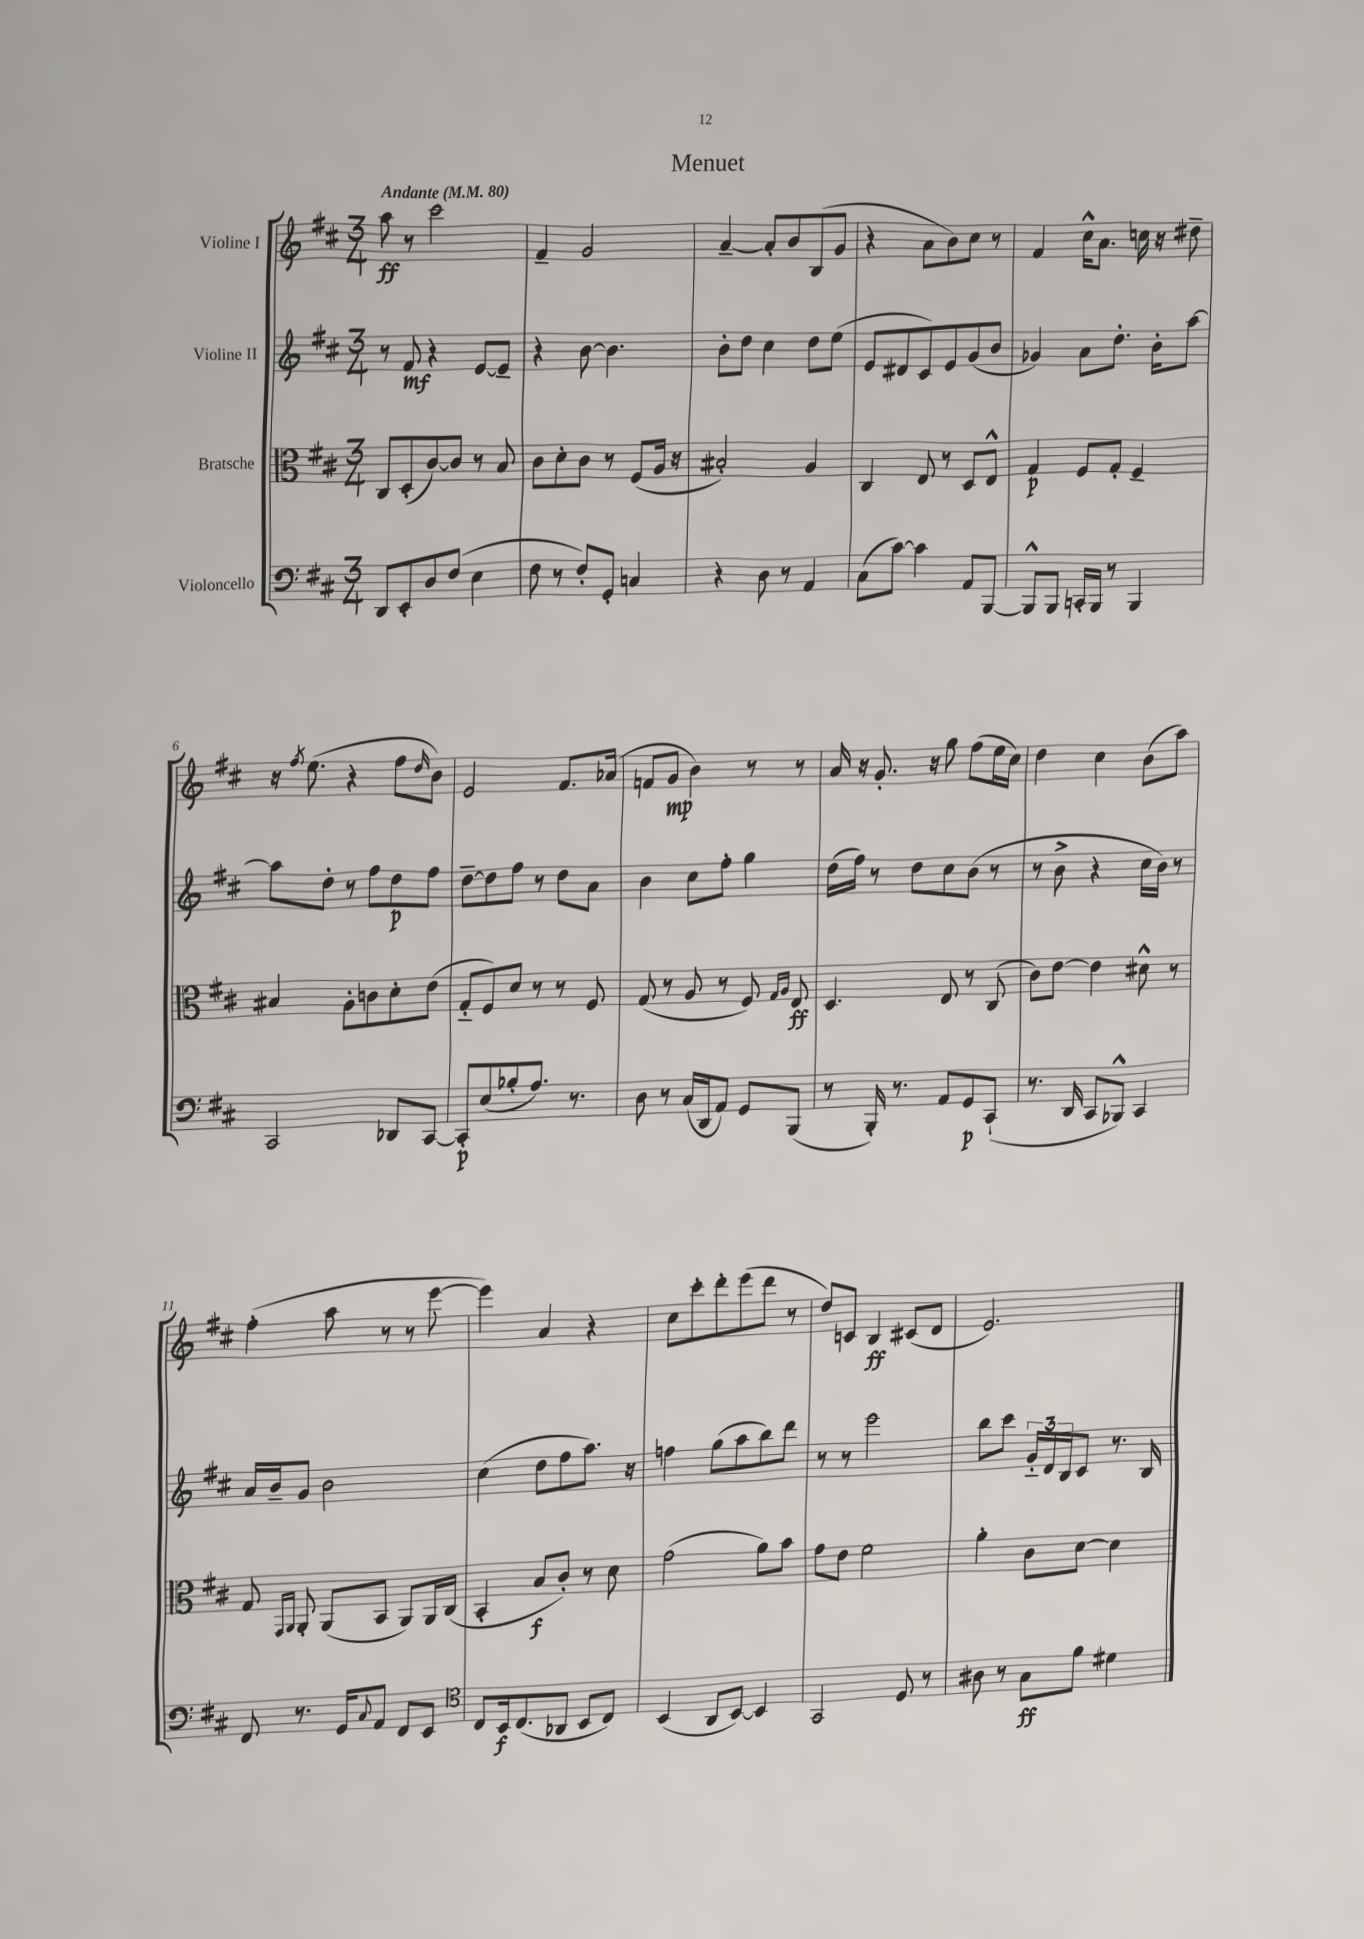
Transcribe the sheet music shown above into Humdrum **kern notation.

**kern	**dynam	**kern	**dynam	**kern	**dynam	**kern	**dynam
*part4	*part4	*part3	*part3	*part2	*part2	*part1	*part1
*staff4	*staff4	*staff3	*staff3	*staff2	*staff2	*staff1	*staff1
*I"Violoncello	*	*I"Bratsche	*	*I"Violine II	*	*I"Violine I	*
*clefF4	*	*clefC3	*	*clefG2	*	*clefG2	*
*k[f#c#]	*	*k[f#c#]	*	*k[f#c#]	*	*k[f#c#]	*
*M3/4	*	*M3/4	*	*M3/4	*	*M3/4	*
*MM80	*	*MM80	*	*MM80	*	*MM80	*
=1	=1	=1	=1	=1	=1	=1	=1
!	!	!	!	!	!	!LO:TX:a:B:t=Andante	!
8DD/L	.	8C#/L	.	8r	.	8aa\	ff
8EE'/	.	(8D'/	.	8f#/	mf	8r	.
8D/	.	[8c#/)	.	4r	.	2ccc#\	.
(8F#/J	.	8c#/J]	.	.	.	.	.
4E\	.	8r	.	[8e/L	.	.	.
.	.	8B/	.	8e~/J]	.	.	.
=2	=2	=2	=2	=2	=2	=2	=2
8F#\	.	8c#\L	.	4r	.	4f#~/	.
8r	.	8d'\	.	.	.	.	.
8F#'/L)	.	8c#\J	.	[8b\	.	2g/	.
8GG'/J	.	8r	.	4.b\]	.	.	.
4Cn/	.	(8F#/L	.	.	.	.	.
.	.	16A/Jk	.	.	.	.	.
.	.	16r	.	.	.	.	.
=3	=3	=3	=3	=3	=3	=3	=3
4r	.	2B#X'/)	.	8b'\L	.	[4a~/	.
.	.	.	.	8dd\J	.	.	.
8D\	.	.	.	4cc#\	.	8a'/L]	.
8r	.	.	.	.	.	8b/	.
4AA/	.	4A/	.	8dd\L	.	(8B/	.
.	.	.	.	(8ee\J	.	8g/J	.
=4	=4	=4	=4	=4	=4	=4	=4
(8C#\L	.	4C#/	.	8e/L	.	4r	.
[8c#\J)	.	.	.	8d#X/	.	.	.
4c#\]	.	8E/	.	8c#/)	.	8a\L	.
.	.	8r	.	8e/	.	8b\)	.
8AA/L	.	8D/L	.	(8g/	.	8cc#\J	.
[8BBB/J	.	8E^^/J	.	8b/J	.	8r	.
=5	=5	=5	=5	=5	=5	=5	=5
8BBB^^/L]	.	4G/	p	4g-X/)	.	4f#/	.
8BBB/J	.	.	.	.	.	.	.
16CCn'/LL	.	8F#/L	.	8a\L	.	16cc#^^\KL	.
16BBB/JJ	.	.	.	.	.	8.a\J	.
8r	.	8G'/J	.	8.dd'\J	.	.	.
4BBB/	.	4F#~/	.	.	.	16ccn\	.
.	.	.	.	16b'\KL	.	16r	.
.	.	.	.	[8aa\J	.	8dd#X~\	.
!!LO:LB:g=z
=6	=6	=6	=6	=6	=6	=6	=6
2CC#/	.	4B#X/	.	8aa\L]	.	16r	.
.	.	.	.	.	.	8qff#/	.
.	.	.	.	.	.	(8.ee\	.
.	.	.	.	8dd'\J	.	.	.
.	.	8A'\L	.	8r	.	4r	.
.	.	8cn\	.	8ff#\L	.	.	.
8DD-X/L	.	8d'\	.	8dd\	p	8ff#\L	.
.	.	.	.	.	.	16qqdd/	.
[8CC#/J	.	(8e\J	.	8ff#\J	.	8b\J)	.
=7	=7	=7	=7	=7	=7	=7	=7
8CC#'/L]	p	8G/L	.	[8dd~\L	.	2e/	.
(8E/	.	8F#/)	.	8dd\]	.	.	.
8B-X'/	.	8d/J	.	8ff#\J	.	.	.
8.A/J)	.	8r	.	8r	.	.	.
.	.	8r	.	8dd\L	.	8.f#/L	.
8.r	.	.	.	.	.	.	.
.	.	8F#/	.	8a\J	.	.	.
.	.	.	.	.	.	(16a-X/Jk	.
=8	=8	=8	=8	=8	=8	=8	=8
8D\	.	(8G/	.	4b\	.	8fn/L	.
8r	.	8r	.	.	.	8g/J	mp
(16C#/LL	.	8A/	.	8cc#\L	.	4b\)	.
16DD/J	.	.	.	.	.	.	.
8AA/J)	.	8r	.	8ff#'\J	.	.	.
8GG/L	.	8F#/)	.	4gg\	.	8r	.
.	.	16qqG/LL	.	.	.	.	.
.	.	16qqA/JJ	.	.	.	.	.
(8BBB/J	.	8E/	ff	.	.	8r	.
=9	=9	=9	=9	=9	=9	=9	=9
8r	.	4.D/	.	(16dd\LL	.	16a/	.
.	.	.	.	16ff#\JJ)	.	16r	.
16BBB'/)	.	.	.	8r	.	8.g'/	.
8.r	.	.	.	.	.	.	.
.	.	.	.	8dd\L	.	.	.
.	.	.	.	.	.	16r	.
8AA/L	.	8E/	.	8cc#\	.	8gg\	.
8GG/	p	8r	.	(8b\J	.	(8ff#\L	.
(8CC#`/J	.	(8C#/	.	8r	.	16ee\L	.
.	.	.	.	.	.	16cc#\JJ)	.
=10	=10	=10	=10	=10	=10	=10	=10
8.r	.	8c#\L)	.	8r	.	4dd\	.
.	.	[8e\J	.	8b^\	.	.	.
16DD/	.	.	.	.	.	.	.
8CC#/L	.	4e\]	.	4r	.	4cc#\	.
8BBB-X^^/J)	.	.	.	.	.	.	.
4CC#/	.	8d#X^^\	.	16cc#\LL	.	(8b\L	.
.	.	.	.	16b\JJ)	.	.	.
.	.	8r	.	8r	.	8aa\J)	.
!!LO:LB:g=z
=11	=11	=11	=11	=11	=11	=11	=11
8FF#/	.	8G/	.	16a/LL	.	(4ff#'\	.
.	.	.	.	16b~/J	.	.	.
.	.	16qqGG/LL	.	.	.	.	.
.	.	16qqAA/JJ	.	.	.	.	.
8.r	.	8AA'/	.	8g/J	.	.	.
.	.	(8AA/L	.	2b\	.	8aa\	.
16GG/KL	.	.	.	.	.	.	.
8qqC#/	.	.	.	.	.	.	.
8AA/J	.	8BB/J	.	.	.	8r	.
8FF#/L	.	8AA/L)	.	.	.	8r	.
8EE/J	.	16AA/L	.	.	.	[8eee\	.
.	.	(16C#/JJ	.	.	.	.	.
=12	=12	=12	=12	=12	=12	=12	=12
*clefC4	*	*	*	*	*	*	*
8C#/L	.	4BB'/	.	(4cc#\	.	4eee\])	.
16BB/k	f	.	.	.	.	.	.
(8.C#/	.	.	.	.	.	.	.
.	.	8B/L	f	8dd\L	.	4a/	.
8AA-X/J	.	8c#'/J)	.	8ff#\	.	.	.
8BB/L	.	8r	.	8.aa\J)	.	4r	.
8C#/J)	.	8d\	.	.	.	.	.
.	.	.	.	16r	.	.	.
=13	=13	=13	=13	=13	=13	=13	=13
(4BB/	.	(2g\	.	4ffn\	.	8cc#\L	.
.	.	.	.	.	.	8ccc#'\	.
8AA/L	.	.	.	(8gg\L	.	8ddd'\	.
[8BB/J)	.	.	.	8aa\	.	(8eee\	.
4BB/]	.	8a\L)	.	8bb\)	.	8ddd\J	.
.	.	8b\J	.	8ddd\J	.	8r	.
=14	=14	=14	=14	=14	=14	=14	=14
2GG/	.	8g\L	.	8r	.	8dd/L)	.
.	.	8e\J	.	8r	.	8cn/J	.
.	.	2f#\	.	2eee\	.	4B/	ff
8D/	.	.	.	.	.	(8c#X/L	.
8r	.	.	.	.	.	8d/J	.
=15	=15	=15	=15	=15	=15	=15	=15
8A#X\	.	4a'\	.	8bb\L	.	2.e/)	.
8r	.	.	.	8ccc#\J	.	.	.
8G\L	ff	8c#\L	.	24g/LL	.	.	.
.	.	.	.	24d/	.	.	.
.	.	.	.	24B/J	.	.	.
8f#\J	.	[8d\J	.	8c#/J	.	.	.
4d#X\	.	4d\]	.	8.r	.	.	.
.	.	.	.	16B/	.	.	.
==	==	==	==	==	==	==	==
*-	*-	*-	*-	*-	*-	*-	*-
